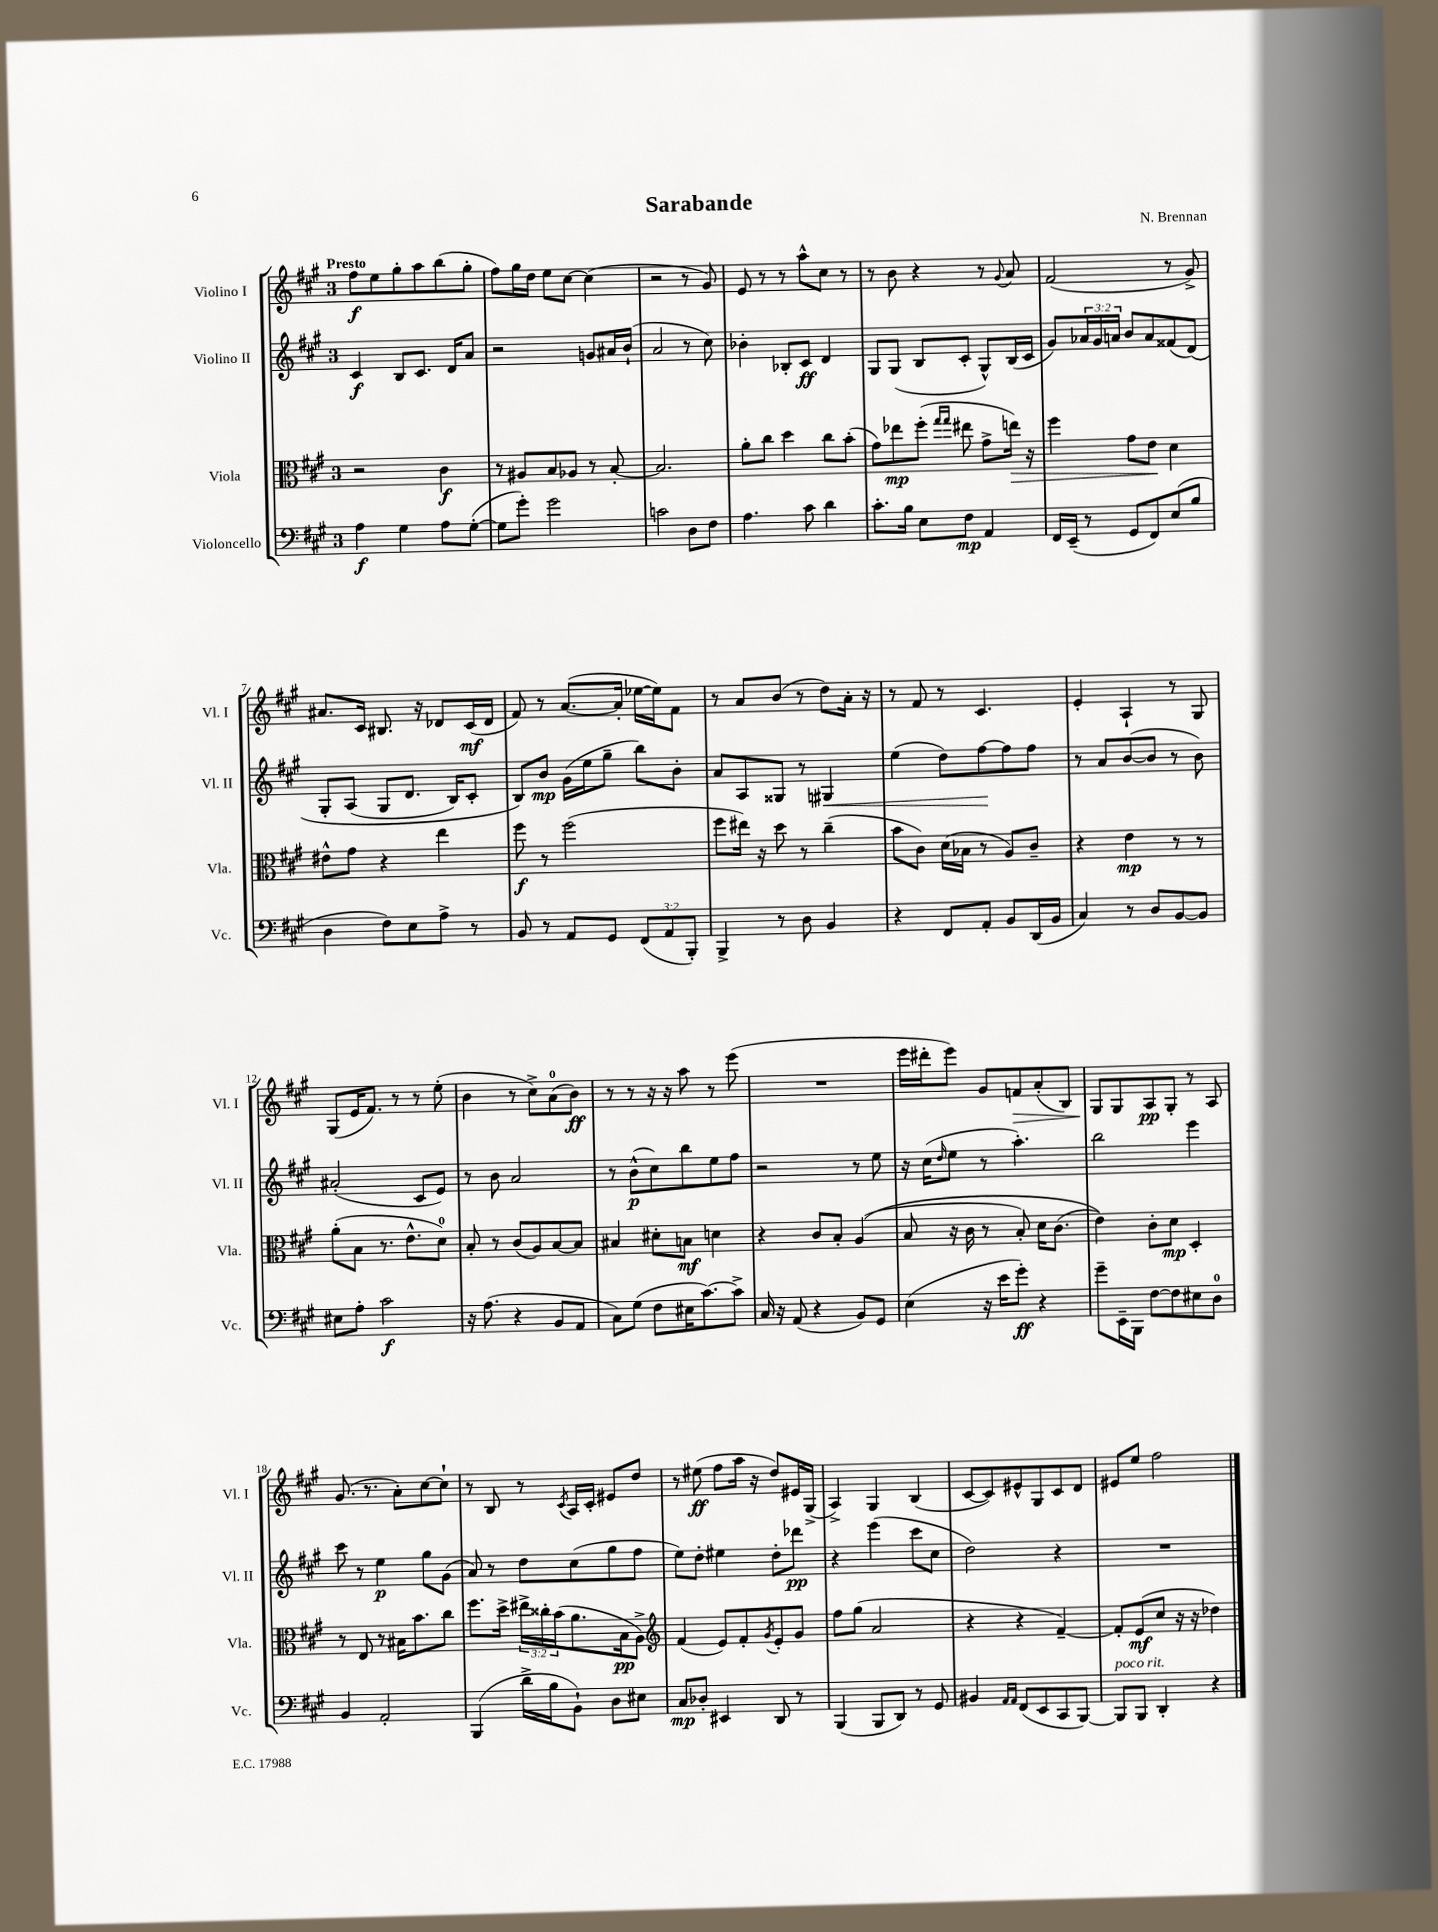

**kern	**dynam	**kern	**dynam	**kern	**dynam	**kern	**dynam
*part4	*part4	*part3	*part3	*part2	*part2	*part1	*part1
*staff4	*staff4	*staff3	*staff3	*staff2	*staff2	*staff1	*staff1
*I"Violoncello	*	*I"Viola	*	*I"Violino II	*	*I"Violino I	*
*I'Vc.	*	*I'Vla.	*	*I'Vl. II	*	*I'Vl. I	*
*clefF4	*	*clefC3	*	*clefG2	*	*clefG2	*
*k[f#c#g#]	*	*k[f#c#g#]	*	*k[f#c#g#]	*	*k[f#c#g#]	*
*M3/4	*	*M3/4	*	*M3/4	*	*M3/4	*
=1	=1	=1	=1	=1	=1	=1	=1
!	!	!	!	!	!	!LO:TX:a:B:t=Presto	!
4A\	f	2r	.	4c#/	f	8ff#\L	f
.	.	.	.	.	.	8ee\	.
4G#\	.	.	.	8B/L	.	8gg#'\	.
.	.	.	.	8.c#/J	.	8aa\	.
8A\L	.	4c#\	f	.	.	(8bb\	.
.	.	.	.	16d/KL	.	.	.
([8G#'\J	.	.	.	8a/J	.	8gg#'\J	.
=2	=2	=2	=2	=2	=2	=2	=2
8G#\L]	.	8r	.	2r	.	8ff#\L)	.
8g#'\J)	.	8A#X/L	.	.	.	16gg#\L	.
.	.	.	.	.	.	16dd\JJ	.
2g#\	.	8B/	.	.	.	8ee\L	.
.	.	8A-X/J	.	.	.	[8cc#\J	.
.	.	8r	.	8gn/L	.	(4cc#\]	.
.	.	[8B'/	.	16a#X/L	.	.	.
.	.	.	.	(16b`/JJ	.	.	.
=3	=3	=3	=3	=3	=3	=3	=3
2cn\	.	2.B/]	.	2a/	.	2r	.
8D\L	.	.	.	8r	.	8r	.
8F#\J	.	.	.	8cc#\)	.	8g#/)	.
=4	=4	=4	=4	=4	=4	=4	=4
4.A\	.	8a'\L	.	4b-X'\	.	8e/	.
.	.	8cc#\J	.	.	.	8r	.
.	.	4dd\	.	8B-X'/L	.	8r	.
8c#\	.	.	.	8c#/J	ff	8aa^^\L	.
4d\	.	8cc#\L	.	4d/	.	8cc#\J	.
.	.	(8b'\J	.	.	.	8r	.
=5	=5	=5	=5	=5	=5	=5	=5
8.c#'\L	.	8g#\L)	.	8G#/L	.	8r	.
.	.	8ee-X\	mp	(8G#/J	.	8b\	.
16B\Jk	.	.	.	.	.	.	.
8E\L	.	(8ff#'\J	.	8B/L	.	4r	.
.	.	16qqgg#/LL	.	.	.	.	.
.	.	16qqgg#/JJ	.	.	.	.	.
8F#\J	mp	8ee#X\	.	8c#'/J	.	.	.
4AA/	.	8g#^\L	.	8G#^^/L)	.	8r	.
.	.	.	.	.	.	8qqg#/	.
!	!	!	!LO:HP:b	!	!	!	!
.	.	16een\Jk)	>	(16B/L	.	8a/	.
.	.	16r	.	16c#/JJ	.	.	.
=6	=6	=6	=6	=6	=6	=6	=6
16FF#/LL	.	4ff#\	.	8g#/L)	.	(2f#/	.
(16EE~/JJ	.	.	.	.	.	.	.
8r	.	.	.	24a-X/L	.	.	.
.	.	.	.	24g#/	.	.	.
.	.	.	.	24an/JJ	.	.	.
8GG#/L	.	8g#\L	.	8b/L	.	.	.
8FF#/)	.	8e\J	.	8a/	.	.	.
(8E/	.	4d\	]	(8f##X/	.	8r	.
8B/J	.	.	.	(8d/J)	.	8g#^/)	.
!!LO:LB:g=z
=7	=7	=7	=7	=7	=7	=7	=7
4D\	.	8e#X^^\L	.	8G#'/L	.	8.a#X/L	.
.	.	8g#\J	.	(8A/J	.	.	.
.	.	.	.	.	.	16c#/Jk	.
8F#\L)	.	4r	.	8G#/L	.	8.B#X/	.
8E\	.	.	.	8.d/J	.	.	.
.	.	.	.	.	.	16r	.
8A^\J	.	4ee\	.	.	.	8d-X/L	.
.	.	.	.	16B/KL)	.	.	.
8r	.	.	.	8c#'/J	.	(16c#/L	mf
.	.	.	.	.	.	16d-/JJ	.
=8	=8	=8	=8	=8	=8	=8	=8
8BB/	.	8ff#\	f	8B/L)	.	8f#/)	.
8r	.	8r	.	8b/J	mp	8r	.
8AA/L	.	(2ff#\	.	(16g#\LL	.	([8.a/L	.
.	.	.	.	16ee\J	.	.	.
8GG#/J	.	.	.	8gg#~\J	.	.	.
.	.	.	.	.	.	16a'/Jk]	.
(12FF#/L	.	.	.	8bb\L)	.	[16ee-X\LL	.
.	.	.	.	.	.	16ee-\J])	.
12AA/	.	.	.	.	.	.	.
.	.	.	.	8b'\J	.	8f#\J	.
12BBB'/J)	.	.	.	.	.	.	.
=9	=9	=9	=9	=9	=9	=9	=9
4BBB^/	.	8ff#\L	.	8a/L	.	8r	.
.	.	16ee#X\Jk)	.	8A/	.	8a/L	.
.	.	16r	.	.	.	.	.
8r	.	8dd\	.	8G##X/J	.	(8b/J	.
8D\	.	8r	.	8r	.	8r	.
!	!	!	!	!	!LO:HP:b	!	!
4BB/	.	(4cc#~\	.	4G#X/	<	8dd\L)	.
.	.	.	.	.	.	16a'\Jk	.
.	.	.	.	.	.	16r	.
=10	=10	=10	=10	=10	=10	=10	=10
4r	.	8b\L	.	(4ee\	.	8r	.
.	.	8c#\J)	.	.	.	8f#/	.
8FF#/L	.	(16d\LL	.	8dd\L)	.	8r	.
.	.	16B-X\JJ	.	.	.	.	.
8AA'/J	.	8r	.	[8ff#\	.	4.c#/	.
8BB/L	.	8A/L)	.	8ff#\]	[	.	.
(16DD/L	.	8c#~/J	.	8ff#\J	.	.	.
16BB/JJ	.	.	.	.	.	.	.
=11	=11	=11	=11	=11	=11	=11	=11
4C#/)	.	4r	.	8r	.	4e'/	.
.	.	.	.	8a/L	.	.	.
8r	.	4e\	mp	([8b/	.	4A`/	.
8D/L	.	.	.	8b/J]	.	.	.
[8BB/	.	8r	.	8r	.	8r	.
8BB/J]	.	8r	.	8b\)	.	8G#/	.
!!LO:LB:g=z
=12	=12	=12	=12	=12	=12	=12	=12
8E#X\L	.	(8a'\L	.	(2a#X'/	.	(8G#/L	.
8A'\J	.	8B\J	.	.	.	16e/K	.
.	.	.	.	.	.	8.f#/J)	.
2c#\	f	8.r	.	.	.	.	.
.	.	.	.	.	.	8r	.
.	.	8.e^^\L	.	.	.	.	.
.	.	.	.	8c#/L	.	8r	.
.	.	8d\J)	.	8e/J)	.	(8ee'\	.
=13	=13	=13	=13	=13	=13	=13	=13
16r	.	8B'/	.	8r	.	4b\	.
(8.A\	.	.	.	.	.	.	.
.	.	8r	.	8b\	.	.	.
4r	.	(8c#/L	.	2a/	.	8r	.
.	.	8A/)	.	.	.	8cc#^\L)	.
8BB/L	.	[8B/	.	.	.	(8a\	.
8AA/J	.	8B/J]	.	.	.	8b\J)	ff
=14	=14	=14	=14	=14	=14	=14	=14
8C#\L)	.	4B#X/	.	8r	.	8r	.
(8G#\J	.	.	.	(8b^^\L	p	8r	.
8F#\L	.	8d#X'\L	.	8cc#\)	.	16r	.
.	.	.	.	.	.	16r	.
16E#X\K	.	8Bn\J	mf	8bb\	.	8aa\	.
[8.c#\)	.	.	.	.	.	.	.
.	.	4dn\	.	8ee\	.	8r	.
8c#^\J]	.	.	.	8ff#\J	.	(8eee\	.
=15	=15	=15	=15	=15	=15	=15	=15
16C#/	.	4r	.	2r	.	2.r	.
16r	.	.	.	.	.	.	.
(8AA/	.	.	.	.	.	.	.
4r	.	8c#/L	.	.	.	.	.
.	.	8B'/J	.	.	.	.	.
8BB/L)	.	((4A/	.	8r	.	.	.
8GG#/J	.	.	.	8ee\	.	.	.
=16	=16	=16	=16	=16	=16	=16	=16
(4E\	.	8B/	.	16r	.	16eee\LL	.
.	.	.	.	(16cc#\KL	.	16ddd#X'\J	.
.	.	.	.	16qqdd/	.	.	.
.	.	16r	.	8ee\J	.	8eee\J)	.
.	.	16c#\	.	.	.	.	.
16r	.	8r	.	8r	.	8g#/L	.
16e\KL	.	.	.	.	.	.	.
!	!	!	!	!	!	!	!LO:HP:b
8g#'\J)	ff	8B'/)	.	4.aa'\)	.	8fn/	>
4r	.	16d\KL	.	.	.	(8a'/	.
.	.	(8.c#\J	.	.	.	.	.
.	.	.	.	.	.	8B/J)	.
=17	=17	=17	=17	=17	=17	=17	=17
8g#~\L	.	4e\))	.	2bb\	.	8G#/L	.
16EE~\L	.	.	.	.	.	8G#/	]
16BBB\JJ	.	.	.	.	.	.	.
[8F#\L	.	8c#'\L	.	.	.	8A/	pp
8F#\]	.	8d\J	mp	.	.	8G#'/J	.
8E#X\	.	4D'/	.	4eee\	.	8r	.
8D\J	.	.	.	.	.	8A/	.
!!LO:LB:g=z
=18	=18	=18	=18	=18	=18	=18	=18
4BB/	.	8r	.	8ccc#\	.	(8.g#/	.
.	.	8E/	.	8r	.	.	.
.	.	.	.	.	.	8.r	.
2AA'/	.	8r	.	4ee\	p	.	.
.	.	16B#X\KL	.	.	.	8a'\L)	.
.	.	8.b\	.	.	.	.	.
.	.	.	.	8gg#\L	.	[8cc#\	.
.	.	8cc#\J	.	(8g#\J	.	8cc#`\J]	.
=19	=19	=19	=19	=19	=19	=19	=19
(4BBB/	.	8.ff#\L	.	8a/)	.	8r	.
.	.	.	.	8r	.	8B/	.
.	.	16dd^\Jk	.	.	.	.	.
16d^\LL	.	24ee#X^\LL	.	8dd\L	.	8r	.
.	.	24cc##X'\	.	.	.	.	.
16B\J	.	.	.	.	.	.	.
.	.	(24b\J	.	.	.	.	.
.	.	.	.	.	.	8qc#/	.
8BB`\J)	.	8.a\	.	(8cc#\	.	16A/LL	.
.	.	.	.	.	.	16c#'/JJ	.
8D\L	.	.	.	8gg#\	.	8e#X/L	.
.	.	16B\k	pp	.	.	.	.
8E#X\J	.	8A^\J)	.	8ff#\J	.	8dd/J	.
=20	=20	=20	=20	=20	=20	=20	=20
*	*	*clefG2	*	*	*	*	*
8C#/L	mp	(4f#/	.	8ee\L)	.	8r	.
8D-X'/J	.	.	.	8dd'\J	.	(8ee#X\	ff
4EE#X/	.	8e/L)	.	4ee#X\	.	8ff#\L	.
.	.	8f#'/	.	.	.	16aa\Jk	.
.	.	.	.	.	.	16r	.
.	.	8qg#/	.	.	.	.	.
8DD/	.	8e'/	.	8dd'\L	.	8dd/L)	.
8r	.	8g#/J	.	8ddd-X\J	pp	16e#X/L	.
.	.	.	.	.	.	(16G#^/JJ	.
=21	=21	=21	=21	=21	=21	=21	=21
(4BBB/	.	8ff#\L	.	4r	.	4A^/)	.
.	.	(8gg#\J	.	.	.	.	.
8BBB/L	.	2a/	.	(4eee\	.	4G#/	.
8DD/J)	.	.	.	.	.	.	.
8r	.	.	.	8ccc#\L	.	(4B/	.
8GG#/	.	.	.	8cc#\J	.	.	.
=22	=22	=22	=22	=22	=22	=22	=22
4BB#X/	.	4r	.	2dd\)	.	[8c#/L	.
.	.	.	.	.	.	8c#/])	.
16qqAA/LL	.	.	.	.	.	.	.
16qqAA/JJ	.	.	.	.	.	.	.
(8FF#/L	.	4r	.	.	.	8e#X^^/	.
8EE/	.	.	.	.	.	8G#/	.
8CC#/	.	[4f#~/)	.	4r	.	8c#/	.
[8BBB/J)	.	.	.	.	.	8d/J	.
=23	=23	=23	=23	=23	=23	=23	=23
!LO:TX:a:i:t=poco rit.	!	!	!	!	!	!	!
8BBB/L]	.	8f#'/L]	.	2.r	.	8e#X/L	.
8BBB/J	.	(8e/	mf	.	.	8ee/J	.
4DD'/	.	8cc#/J	.	.	.	2ff#\	.
.	.	16r	.	.	.	.	.
.	.	16r	.	.	.	.	.
4r	.	4dd-X\)	.	.	.	.	.
==	==	==	==	==	==	==	==
*-	*-	*-	*-	*-	*-	*-	*-
